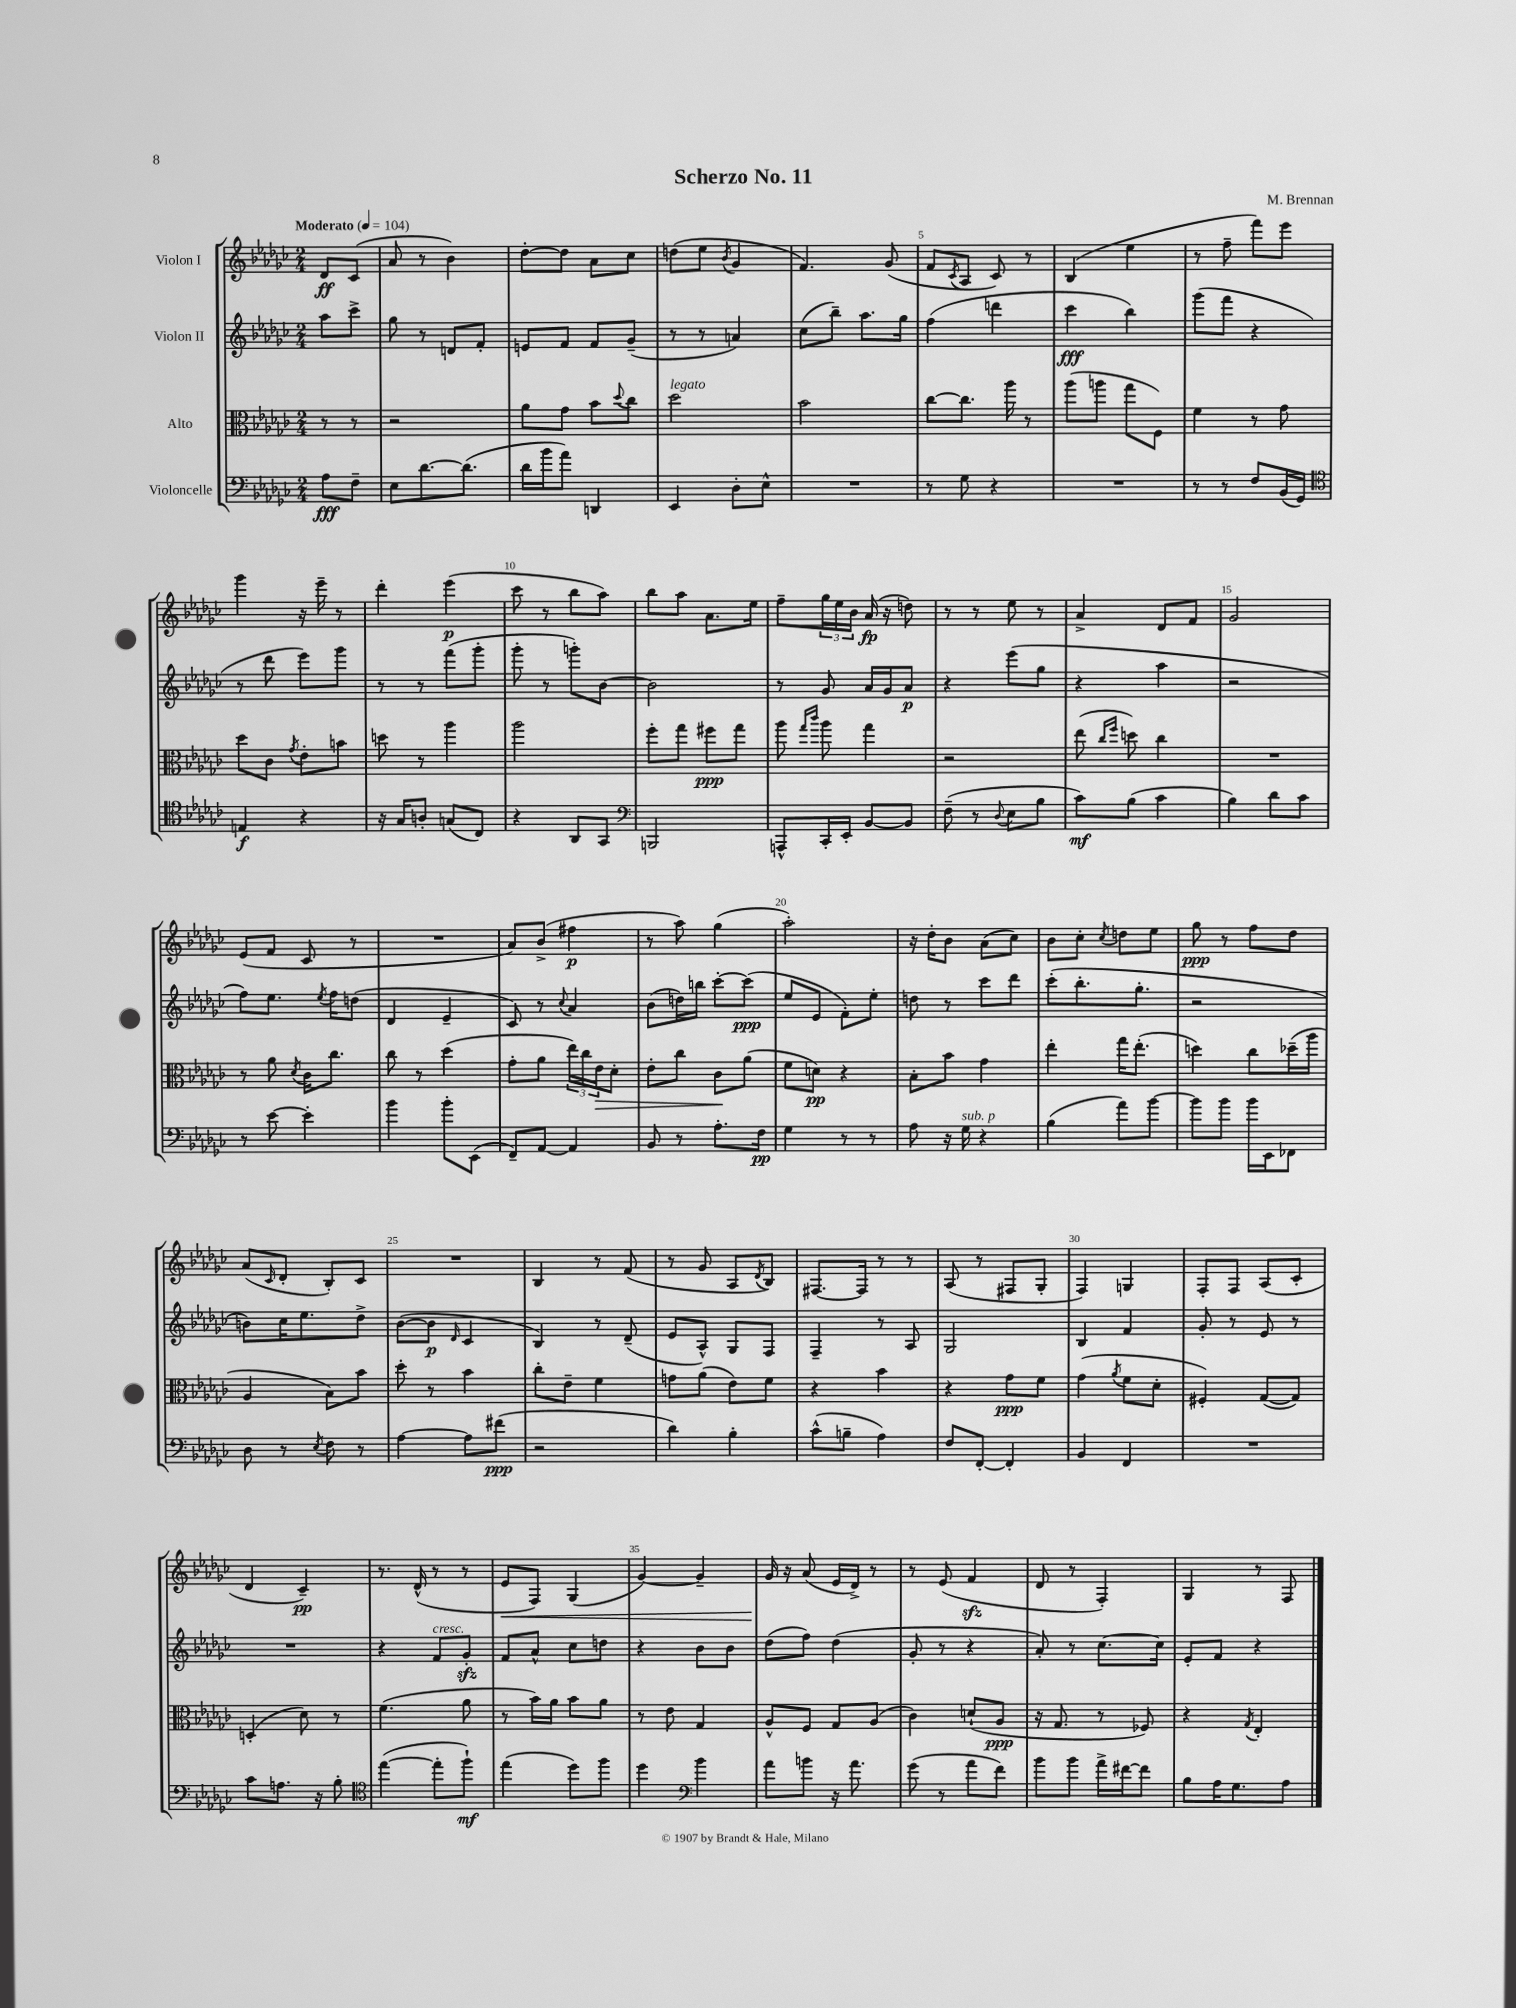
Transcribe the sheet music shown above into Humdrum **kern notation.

**kern	**kern	**kern	**kern
*staff4	*staff3	*staff2	*staff1
*clefF4	*clefC3	*clefG2	*clefG2
*k[b-e-a-d-g-c-]	*k[b-e-a-d-g-c-]	*k[b-e-a-d-g-c-]	*k[b-e-a-d-g-c-]
*M2/4	*M2/4	*M2/4	*M2/4
*MM104	*MM104	*MM104	*MM104
8A-	8r	8aa-	8d-
8F~	8r	8ccc-^	(8c-
=	=	=	=
8E-	2r	8gg-	8a-
[8.d-	.	8r	8r
.	.	8d	4b-)
(8.d-]	.	.	.
.	.	8f'	.
=	=	=	=
16d-	8a-	8e	[8dd-'
16b-	.	.	.
8a-)	8g-	8f	8dd-]
4DD	8b-	8f	8a-
.	8qqdd-	.	.
.	8cc-	(8g-~	8cc-
=	=	=	=
4EE-	2dd-	8r	(8dd
.	.	8r	8ee-
.	.	.	8qb-
8D-'	.	4a)	4g-
8E-^^	.	.	.
=	=	=	=
2r	2b-	(8cc-	4.f)
.	.	8bb-~)	.
.	.	8.aa-	.
.	.	.	(8g-
.	.	16gg-	.
=	=	=	=
8r	[8cc-	(4ff	8f
.	.	.	8qc-
8G-	8.cc-]	.	8A-
4r	.	4ddd	8c-)
.	16aa-	.	.
.	8r	.	8r
=	=	=	=
2r	(8aa-	4ccc-	(4B-
.	8aa	.	.
.	8gg-	4bb-)	4ee-
.	8F)	.	.
=	=	=	=
8r	4f	(8ggg-	8r
8r	.	8fff	8ff~
8F	8r	4r	8fff)
(16BB-	8g-	.	8eee-
16GG-)	.	.	.
=	=	=	=
*clefC4	*	*	*
4E	8dd-	8r	4ggg-
.	8c-	8ddd-	.
.	8qg-	.	.
4r	8e-'	8eee-)	16r
.	.	.	16eee-~
.	8b	8ggg-	8r
=	=	=	=
16r	8dd	8r	4ddd-'
16G-	.	.	.
8A'	8r	8r	.
(8G	4aa-	(8fff	(4eee-
8C-)	.	8ggg-'	.
=	=	=	=
4r	2aa-	8ggg-'	8ccc-
.	.	8r	8r
8AA-	.	8ggg')	8bb-
8GG-	.	[8b-	8aa-)
=	=	=	=
*clefF4	*	*	*
2BBB	8ff'	2b-]	8bb-
.	8gg-	.	8aa-
.	8ff#	.	8.a-
.	8gg-	.	.
.	.	.	16ee-
=	=	=	=
8AAA^^	8aa-	8r	8ff~
.	16qqgg-	.	.
.	16qqccc-	.	.
16CC-'	8aa-	8g-	24gg-
.	.	.	24ee-
16EE-'	.	.	.
.	.	.	24b-
[8BB-	4gg-	16a-	(16a-
.	.	16g-	16r
8BB-]	.	8a-	8dd)
=	=	=	=
(8F~	2r	4r	8r
8r	.	.	8r
8qqD-	.	.	.
8E-	.	(8eee-	8ee-
8B-	.	8gg-	8r
=	=	=	=
8c-)	(8ee-	4r	4a-^
.	16qqcc-	.	.
.	16qqff	.	.
(8B-	8dd)	.	.
4c-	4cc-	4aa-	8d-
.	.	.	8f
=	=	=	=
4B-)	2r	2r	2g-
8d-	.	.	.
8c-	.	.	.
=	=	=	=
8r	8r	8ff)	(8e-
[8e-	8a-	8.ee-	8f
.	8qd-	.	.
4e-']	16c-	.	8c-
.	.	8qee-	.
.	8.cc-	16ff	.
.	.	(8dd	8r
=	=	=	=
4b-	8cc-	4d-	2r
.	8r	.	.
8b-'	(4dd-	4e-~	.
(8EE-	.	.	.
=	=	=	=
8FF~)	8g-'	8c-)	8a-)
[8AA-	8a-	8r	(8b-^
.	.	8qqcc-	.
4AA-]	24ee-)	4a-	4ff#
.	24cc-	.	.
.	24e-	.	.
.	8d-'	.	.
=	=	=	=
8BB-	8e-'	(8b-	8r
8r	8cc-	16dd)	8aa-)
.	.	16bb	.
8.A-'	8c-	[8ccc-'	(4gg-
.	(8a-	(8ccc-]	.
16F	.	.	.
=	=	=	=
4G-	8f	8ee-	2aa-')
.	8d)	8e-	.
8r	4r	8f')	.
8r	.	8ee-'	.
=	=	=	=
8A-	8B-'	8dd	16r
.	.	.	16dd-'
16r	8b-	8r	8b-
16G-	.	.	.
4r	4g-	8ccc-	(8a-
.	.	8ddd-	8cc-)
=	=	=	=
(4B-	4ee-'	(8ccc-'	8b-
.	.	8.bb-'	8cc-'
.	.	.	8qcc-
8a-)	16gg-	.	8dd
.	(8.ee-'	8.gg-'	.
[8b-	.	.	8ee-
=	=	=	=
8b-]	4dd)	2r	8gg-
8b-	.	.	8r
16b-	8cc-	.	8ff
16EE-	.	.	.
8FF-	(16dd-~	.	8dd-
.	16aa-	.	.
=	=	=	=
8D-	4A-	8b)	(8a-
.	.	.	16qqc-
8r	.	16cc-	8d-'
.	.	8.ee-	.
8qE-	.	.	.
8F	8B-)	.	8B-')
8r	8b-	8dd-^	8c-
=	=	=	=
[4A-	8dd-'	([8b-	2r
.	8r	8b-]	.
.	.	16qqd-	.
8A-]	4b-	4c-	.
(8f#	.	.	.
=	=	=	=
2r	8cc-'	4B-)	4B-
.	8e-~	.	.
.	4f	8r	8r
.	.	(8d-~	(8f
=	=	=	=
4d-)	8g	8e-	8r
.	(8a-	8A-^^)	8g-
4B-'	8e-)	8G-	8A-
.	.	.	8qd-
.	8f	8F	8B-)
=	=	=	=
(8c-^^	4r	4F~	[8.F#
8B~	.	.	.
.	.	.	16F#]
4A-)	4b-	8r	8r
.	.	8A-	8r
=	=	=	=
8F	4r	2G-	(8A-
[8FF'	.	.	8r
4FF']	8g-	.	8F#
.	8f	.	8G-'
=	=	=	=
4BB-	(4g-	4B-	4F)
.	8qa-	.	.
4FF	8f	4f	4G
.	8d-'	.	.
=	=	=	=
2r	4F#')	8g-'	8F'
.	.	8r	8F
.	([8G-	8e-	(8A-
.	8G-])	8r	8c-'
=	=	=	=
8c-	(4D'	2r	4d-
8.A	.	.	.
.	8d-)	.	4c-~)
16r	.	.	.
8B-'	8r	.	.
=	=	=	=
*clefC4	*	*	*
([4ee-	(4.f	4r	8.r
.	.	.	(16d-^^
8ee-']	.	8f	8r
8ff`)	8a-	8g-'	8r
=	=	=	=
(4ee-	8r	8f	8e-
.	16b-)	8a-^^	8F)
.	16a-	.	.
8dd-)	8b-	8cc-	(4G-
8ff	8a-	8dd	.
=	=	=	=
4dd-	8r	4r	[4g-)
.	8e-	.	.
*clefF4	*	*	*
4b-	4G-	8b-	4g-~]
.	.	8b-	.
=	=	=	=
8a-	8A-^^	(8dd-	16g-
.	.	.	16r
8b	8F	8ff)	(8a-
16r	8G-	(4dd-	16e-
8.a-	.	.	16d-^)
.	(8A-	.	8r
=	=	=	=
(8g-	4c-)	8g-'	8r
8r	.	8r	(8e-
8a-	(8d`	4r	4f
8f)	8A-	.	.
=	=	=	=
8b-	16r	8a-')	8d-
.	8.G-	.	.
8b-	.	8r	8r
16a-^	8r	[8.cc-	4F')
[16f#	.	.	.
8f#]	8F-)	.	.
.	.	16cc-]	.
=	=	=	=
8B-	4r	8e-'	4G-
16A-	.	8f	.
8.G-	.	.	.
.	8qG-	.	.
.	4E-'	4r	8r
8A-	.	.	8F
==	==	==	==
*-	*-	*-	*-
